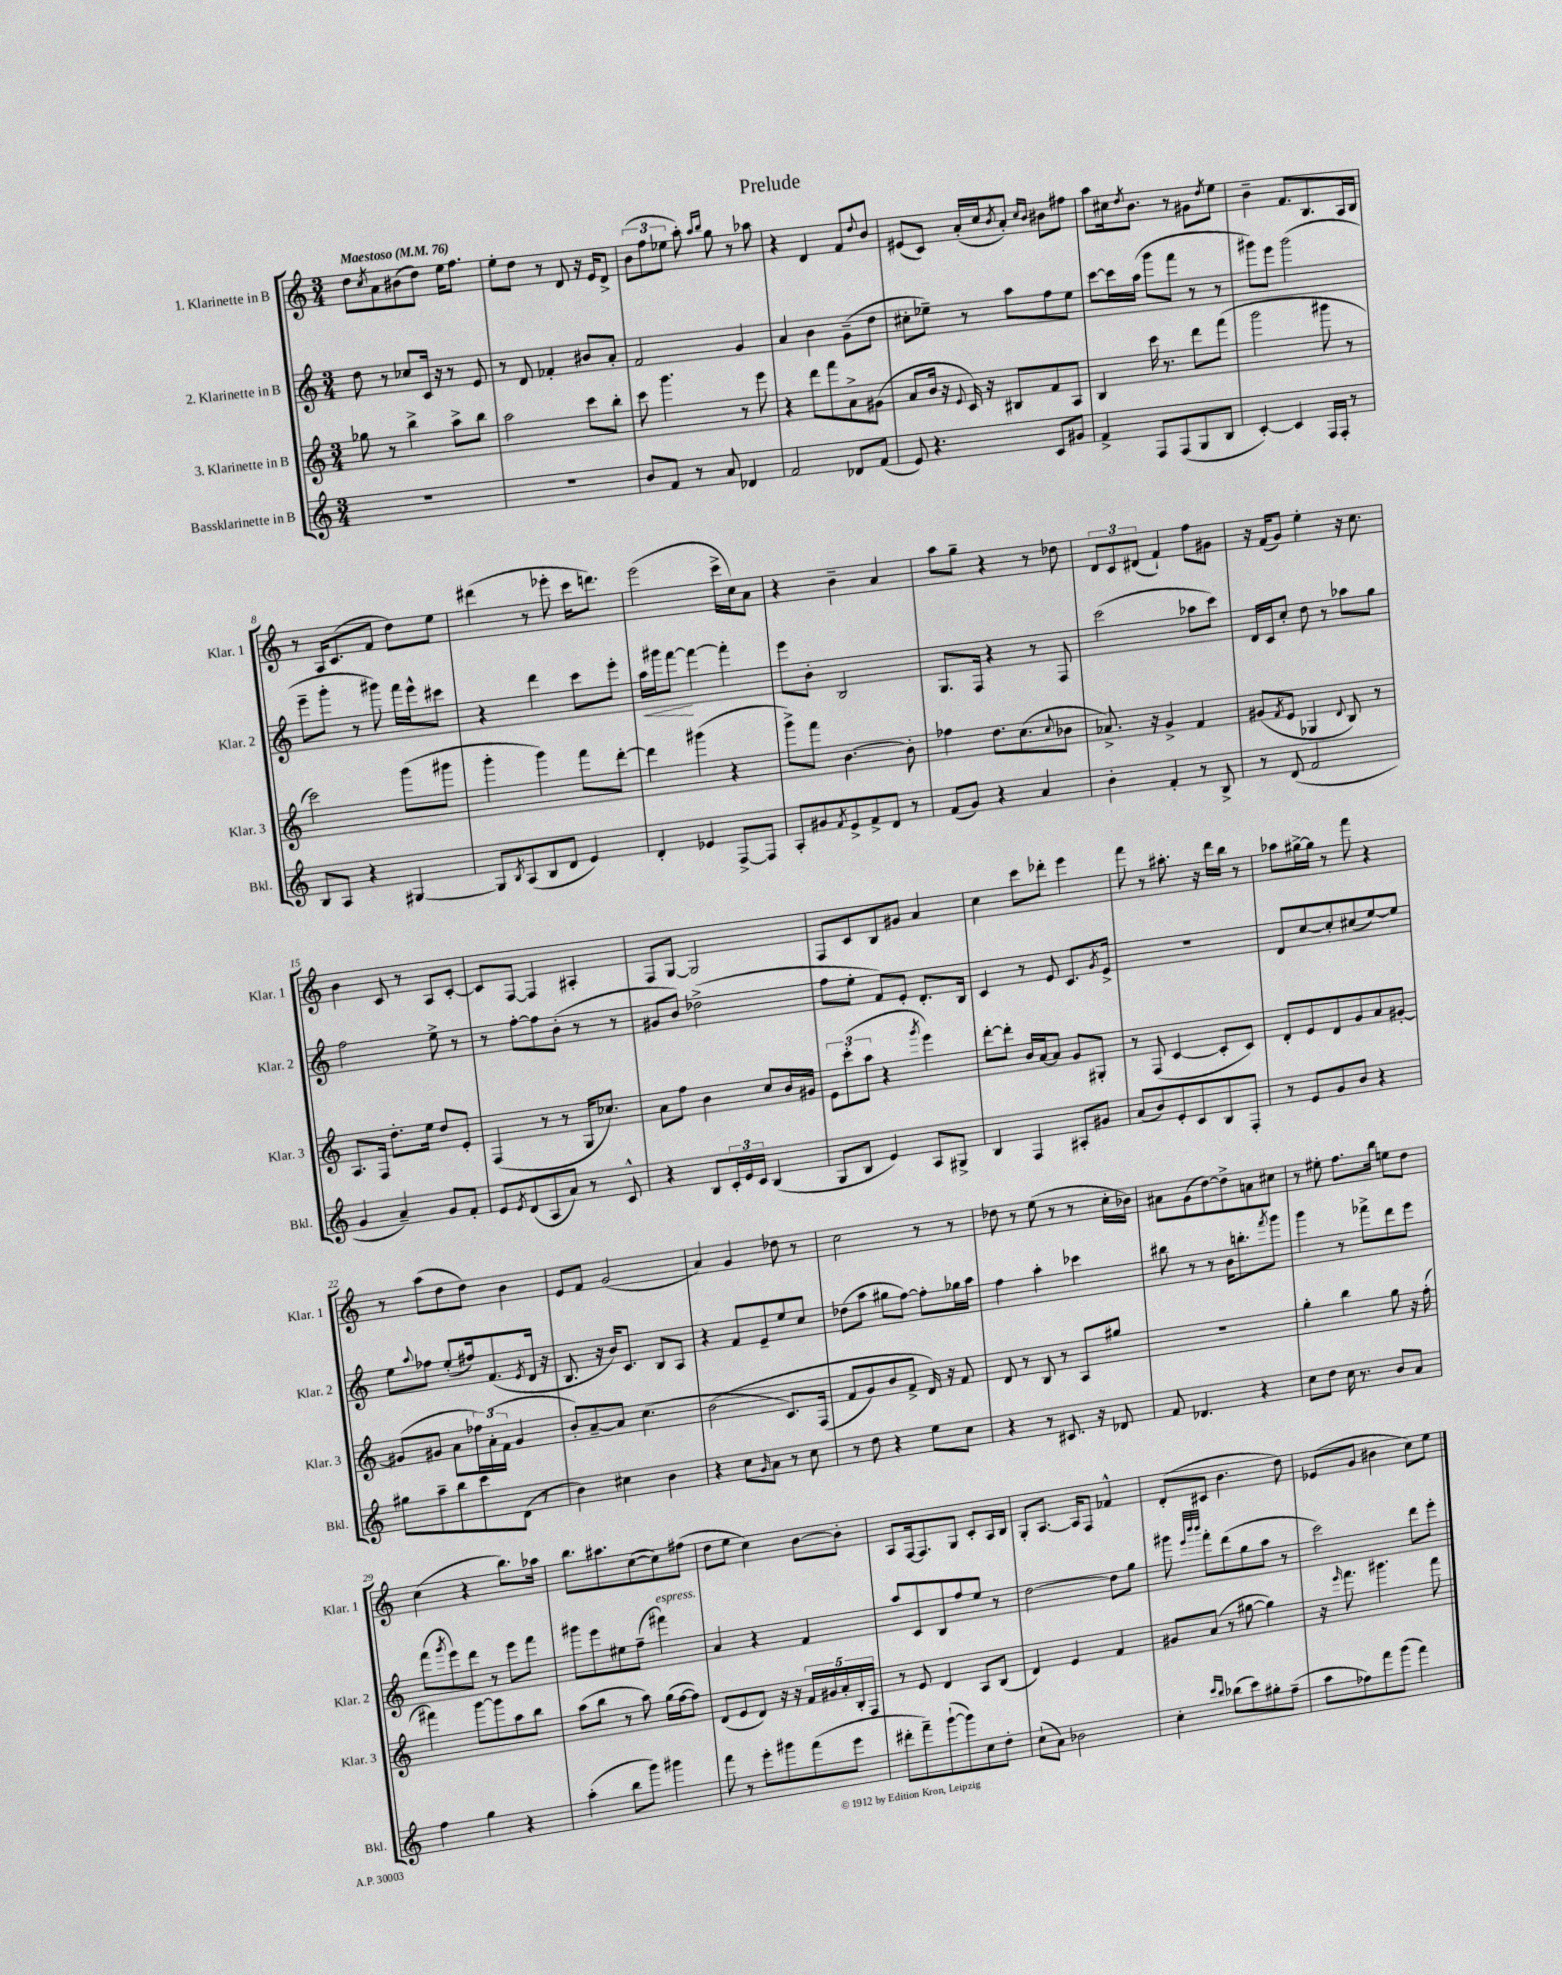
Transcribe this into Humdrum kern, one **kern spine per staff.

**kern	**kern	**kern	**kern
*staff4	*staff3	*staff2	*staff1
*clefG2	*clefG2	*clefG2	*clefG2
*k[]	*k[]	*k[]	*k[]
*M3/4	*M3/4	*M3/4	*M3/4
*MM76	*MM76	*MM76	*MM76
2.r	8gg-	8dd	8dd
.	.	.	8qcc
.	8r	8r	8a
.	4bb^	8cc-	(8b#
.	.	16c	8dd)
.	.	16r	.
.	8aa^	8r	16ee
.	.	.	8.ff
.	8bb	8e	.
=	=	=	=
2.r	2aa	8r	8ee'
.	.	8d	8dd
.	.	4f-'	8r
.	.	.	8d
.	8ccc	8b#	16r
.	.	.	16e
.	8bb'	8a'	8d^
=	=	=	=
8b	8ccc	2f	(12b
.	.	.	12ff
8f	4.ggg	.	.
.	.	.	12ee-
8r	.	.	8aa')
.	.	.	16qqaa
.	.	.	16qqbb
8a	.	.	8gg
4d-	8r	4g	8r
.	8eee	.	8aa-
=	=	=	=
2f	4r	4a	4r
.	8ddd	4b	4d
.	8fff	.	.
8d-	8a^	(8g~	8f
.	.	.	8qqdd
(8f	(8g#	8dd	8b
=	=	=	=
8e)	8a	8cc#'	(8e#
4.r	16b	8ee-~)	8c)
.	16r	.	.
.	8qqe	.	.
.	16c)	8r	(16a'
.	16r	.	16cc
.	.	.	8qb
.	8B#	8aa	8a')
.	.	.	16qqcc
.	.	.	16qqb
8c	8f	8ff	8b#
8g#	8A	8ee-	8ff#
=	=	=	=
4f^	4B	[8ccc	8aa
.	.	16ccc]	16cc#
.	.	.	8qdd
.	.	(16aa	8.b
8F	16ccc	8ggg	.
.	8.r	.	.
(8F	.	8fff	8r
8G	8ddd	8r	8g#
.	.	.	8qdd
8B	(8fff	8r	8ee
=	=	=	=
[4c')	2ggg	8ggg#)	4b~
.	.	8eee	.
4c]	.	(2ggg#	8.f
.	.	.	8.B
16F	8ggg#	.	.
16F'	.	.	.
8r	8r	.	16A
.	.	.	16B
=	=	=	=
8B	2ccc)	8eee~	8r
8A	.	8ggg'	16A
.	.	.	(8.c
4r	.	8r	.
.	.	8ggg#)	8f
[4G#	(8ggg	16fff	8dd)
.	.	16eee^^	.
.	8ggg#	8ccc#	8ee
=	=	=	=
8G#]	4ggg'	4r	(4ddd#
8qB	.	.	.
(8A	.	.	.
8B	4ggg)	4ddd	8r
8d	.	.	8eee-'
4e)	8fff	8ccc	16ccc
.	.	.	8.ddd)
.	[8ddd'	8eee'	.
=	=	=	=
4d'	4ddd]	16aa	(2eee
.	.	16ggg#	.
.	.	[8fff	.
4e-	(4ggg#	4fff_	.
[8F^	4r	4fff']	16ccc^
.	.	.	16cc)
8F]	.	.	8a
=	=	=	=
8A'	8ggg^)	8eee	4r
8g#	8fff	8b'	.
8qf	.	.	.
8e^	[4.b	2B	4b~
8f^	.	.	.
8d	.	.	4a
8r	8b']	.	.
=	=	=	=
(8f	4ff-	8.G	8aa
8g)	.	.	8gg~
.	.	16F	.
4r	8.dd	4r	4r
.	(8.cc	.	.
4a	.	8r	8r
.	8qqcc	.	.
.	8b-	8F	8dd-
=	=	=	=
4b'	8.a-^)	(2ccc	12d
.	.	.	12c
.	.	.	(12d#
.	16r	.	.
4f'	4g^	.	4f`)
8r	4f	8aa-	8ff
8B^	.	8ccc)	8g#
=	=	=	=
8r	(8g#	16d	16r
.	.	16c	(16f
.	8qf	.	.
(8d	8e	8cc'	8g)
2f	4G-	8dd	4ee'
.	.	8r	.
.	8qqd	.	.
.	8B)	8aa-	16r
.	.	.	8.cc
.	8r	8gg	.
=	=	=	=
4g	8.A	2ff	4b
.	16F	.	.
4a~)	8.dd'	.	8c
.	.	.	8r
.	16ee	.	.
8g	8dd	8ee^	8A
8f'	8e'	8r	[8c'
=	=	=	=
8e	(4F	8r	8c]
8qe	.	.	.
(8d	.	[8ff'	[8F
8A	8r	8ff]	4F]
8a)	8r	(8b'	.
8r	16G	8r	4A#'
.	8.cc-)	.	.
8c^^	.	8r	.
=	=	=	=
4r	8a	8g#	8F
.	8ff	8b)	[8G
8B	4b	(2dd-^	2G]
24c'	.	.	.
24e	.	.	.
24c	.	.	.
(4B	8cc	.	.
.	16b	.	.
.	16g#	.	.
=	=	=	=
8G	12e	8ff	8F
.	(12ccc'	.	.
8B	.	8ee'	8c
.	12aa	.	.
4e)	4r	8f)	8B
.	.	8e'	8g#
.	8qggg	.	.
8A	4eee)	8.d'	4a
8G#^	.	.	.
.	.	16B	.
=	=	=	=
4B	[8ddd'	4c	4cc
.	8ddd']	.	.
4F	16b	8r	8ccc
.	[16a	.	.
.	8a]	8e	8ddd-'
8A#'	8g	8.c	4eee
8g#	8G#'	.	.
.	.	8qg	.
.	.	16e^	.
=	=	=	=
(8a	8r	2.r	8fff
8b)	(8F	.	8r
8e'	[4c	.	8.aa#'
8c	.	.	.
.	.	.	16r
8B	8c']	.	16ddd
.	.	.	16bb
8F'	8c)	.	8r
=	=	=	=
8r	8d'	8d	8aa-
8e	8e	[8cc	[16gg#^
.	.	.	16gg#]
8g	8d	8cc']	8r
8b	8g	(8cc#	8fff
4r	8a	[8ee)	4r
.	[8g#'	8ee]	.
=	=	=	=
8gg#	(8g#]	8ee	8r
.	.	8qqaa	.
8aa~	8g#	8ff-	(8aa
8bb	8a	(8ee'	8dd
8ccc	24ff-)	16ff#)	8dd)
.	(24a'	.	.
.	.	(8.f	.
.	24f	.	.
(8d	4g#	.	4b
.	.	8qe	.
8r	.	16d	.
.	.	16r	.
=	=	=	=
4b)	8b')	8.B	8e
.	[8a~	.	8f
.	.	16r	.
4cc#	8a]	16b)	(2g
.	.	8.c	.
.	(4.cc	.	.
4b	.	8B	.
.	.	8A	.
=	=	=	=
4r	&(2b	4r	4a)
8cc	.	8f	4g
16qqg	.	.	.
8a	.	8e~	.
8r	8.c)	8ee	8dd-
8cc	.	8cc	8r
.	(16F	.	.
=	=	=	=
8r	8f	(8dd-	2cc
8dd	8g)	8aa	.
4r	8b	8gg#	.
.	8f^	[8ff)	.
8ee	16d&)	8ff']	8r
.	16r	.	.
8cc	8f	16gg-	8r
.	.	16aa	.
=	=	=	=
4r	8d	4ff	8dd-
.	8r	.	8r
8r	8B	4aa'	(8ee
8.c#	8r	.	8r
.	8A	4ccc-	8r
16r	.	.	.
8d-	8gg#	.	16cc'
.	.	.	16b-)
=	=	=	=
8f	2.r	8bb#	8a#
4.d-	.	8r	(8g
.	.	8r	[8dd)
.	.	16b	8dd^]
.	.	8.bb'	.
4r	.	.	8a
.	.	8qfff	.
.	.	8ggg	8cc#
=	=	=	=
8cc	4gg'	4ggg	8r
8dd	.	.	8ee#'
16cc	4bb	8r	8.ff
8.r	.	.	.
.	.	8fff-^	.
.	.	.	16bb
8b	8gg	8ddd	8ee
8a	16r	8eee	8dd
.	(16ff'	.	.
=	=	=	=
4ff	4fff#)	(8fff	(4cc
.	.	8qggg	.
.	.	8eee)	.
4gg	[8ggg	8ddd	4r
.	8ggg]	8r	.
4r	8aa	8eee	8.bb)
.	8bb	8fff	.
.	.	.	16aa-
=	=	=	=
(4aa'	(8aa	8ggg#	8.bb
.	8bb	8eee	.
.	.	.	8.aa#
8bb	8r	8ee#	.
8ggg)	8aa)	(8ff~	([8cc
4ggg#	(16gg	4fff#)	8cc])
.	[16ff	.	.
.	8ff])	.	(8ff#
=	=	=	=
8fff	(8d	4a	8dd
8r	8e	.	8ee
8eee'	8d)	4r	4cc)
8ggg#	16r	.	.
.	16r	.	.
(8fff	20f	4f	[8b
.	20g#	.	.
.	20a'	.	.
8eee	.	.	8b']
.	20B'	.	.
.	20F	.	.
=	=	=	=
8ddd#'	8r	8aa	8A
8fff~)	8e	8c	[16F
.	.	.	8.F]
([8ggg`	4d	8B	.
8ggg])	.	8ff	8G
8cc	8A	8ee	8c'
8dd'	(8B	8r	16A
.	.	.	16B
=	=	=	=
(8cc`	4d)	[2dd	8G'
8a)	.	.	[8.A
2b-	4e	.	.
.	.	.	16A]
.	.	.	8F
.	4f	8dd]	4f-^^
.	.	8gg	.
=	=	=	=
4cc'	8g#	8ggg#	(8d'
.	.	32qqeee	.
.	.	32qqbbb	.
.	.	32qqbbb	.
.	(8a	8fff'	8c#
16qqccc	.	.	.
16qqbb	.	.	.
(8bb-	8r	(8ddd	4.b
8ccc)	[8gg#	8gg	.
8gg#'	4gg#])	8aa	.
(8ff~	.	8r	8dd)
=	=	=	=
8aa	16r	2ccc)	(8e-
.	16qqeee	.	.
.	8.fff	.	.
8ff-)	.	.	8g
8fff	4.ggg#	.	4b#
(8ggg	.	.	.
4fff)	.	8ddd	8cc)
.	8fff	8eee'	8ee
==	==	==	==
*-	*-	*-	*-
